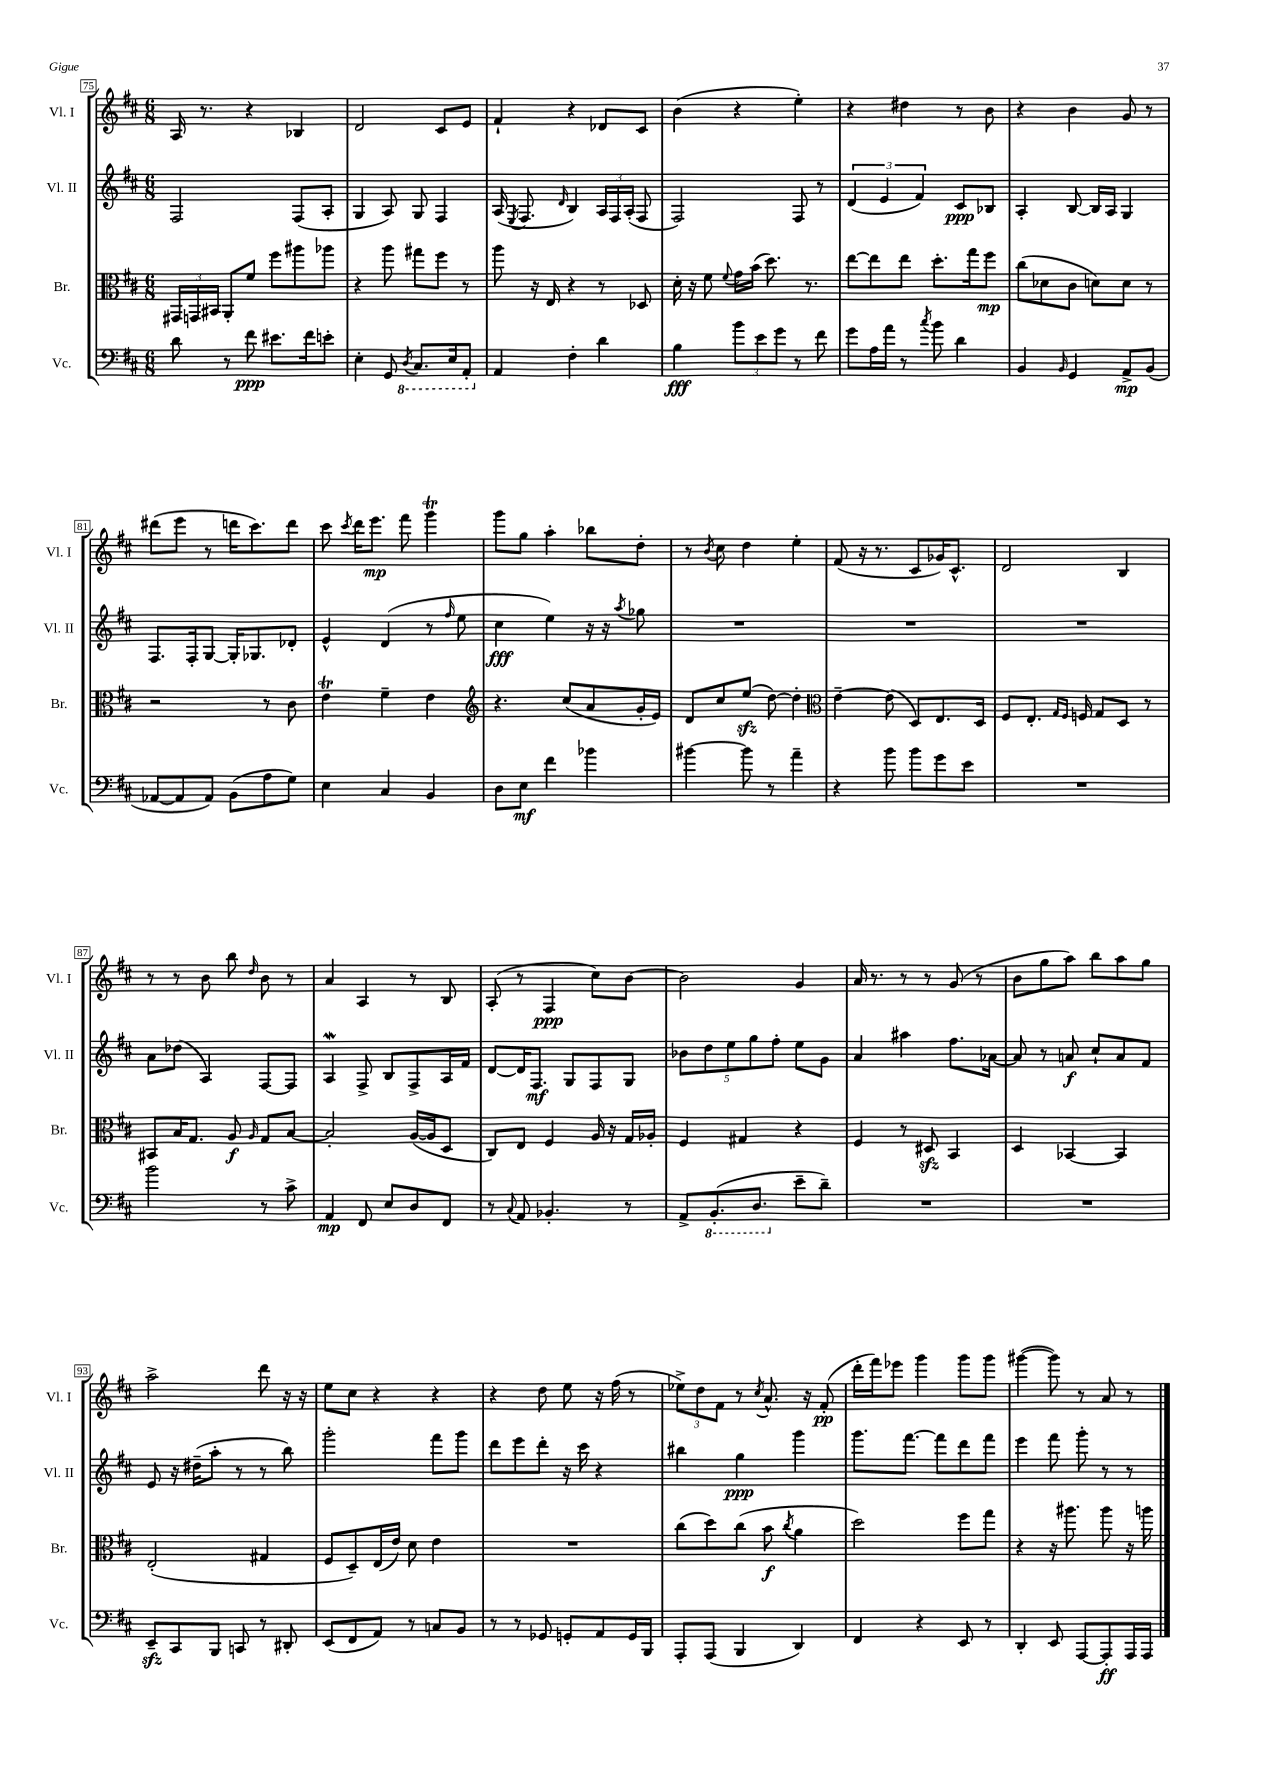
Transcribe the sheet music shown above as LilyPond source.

<<
\new StaffGroup <<
\new Staff = "s0" \with { instrumentName = "Vl. I" shortInstrumentName = "Vl. I" } {
    \clef treble \key d \major \numericTimeSignature \time 6/8
    \autoBeamOff a16 r8. r4 bes4 |
    d'2 cis'8[ e'8] |
    fis'4-! r4 des'8[ cis'8] |
    b'4( r4 e''4-.) |
    r4 dis''4 r8 b'8 |
    r4 b'4 g'8 r8 |
    dis'''8[( e'''8] r8 d'''16[ cis'''8.) d'''8] |
    cis'''8 \acciaccatura { cis'''8 } d'''16[ e'''8.]\mp fis'''8 g'''4\trill |
    g'''8[ g''8] a''4-. bes''8[ d''8]-. |
    r8 \acciaccatura { b'8 } cis''8 d''4 e''4-. |
    fis'8( r16 r8. cis'8[ ges'16) cis'8.]-^ |
    d'2 b4 |
    r8 r8 b'8 b''8 \grace { d''16 } b'8 r8 |
    a'4 a4 r8 b8 |
    a8-.( r8 fis4\ppp cis''8[) b'8]~ |
    b'2 g'4 |
    a'16 r8. r8 r8 g'8( r8 |
    b'8[ g''8 a''8]) b''8[ a''8 g''8] |
    a''2-> d'''8 r16 r16 |
    e''8[ cis''8] r4 r4 |
    r4 d''8 e''8 r16 fis''16( r8 |
    \tuplet 3/2 { ees''8[->) d''8 fis'8] } r8 \acciaccatura { cis''8 } a'8.-^ r16 fis'8-.\pp( |
    d'''16[-. fis'''16) ees'''8] g'''4 g'''8[ g'''8] |
    gis'''4~( gis'''8) r8 a'8 r8 \bar "|." |
}
\new Staff = "s1" \with { instrumentName = "Vl. II" shortInstrumentName = "Vl. II" } {
    \clef treble \key d \major \numericTimeSignature \time 6/8
    \autoBeamOff fis2 fis8[( a8]-. |
    g4 a8) g8 fis4 |
    a16( \acciaccatura { e8 } fis8. \grace { d'16 } b4) \tuplet 3/2 { a16[ fis16 a16]-.( } fis8 |
    fis2) fis8 r8 |
    \tuplet 3/2 { d'4( e'4 fis'4) } cis'8[\ppp bes8] |
    a4-. b8~ b16[ a16] g4 |
    fis8.[ fis16-. g8]~ g16[-. ges8. des'8]-. |
    e'4-^ d'4( r8 \grace { fis''16 } e''8 |
    cis''4\fff e''4) r16 r16 \acciaccatura { a''8 } ges''8 |
    R2. |
    R2. |
    R2. |
    a'8[ des''8]( a4) fis8[~ fis8] |
    a4\mordent fis8-> b8[ fis8-> a16 fis'16] |
    d'8[~ d'16 fis8.]\mf g8[ fis8 g8] |
    \tuplet 5/4 { bes'8[ d''8 e''8 g''8 fis''8]-. } e''8[ g'8] |
    a'4 ais''4 fis''8.[ aes'16]~ |
    aes'8 r8 a'8\f cis''8[-! a'8 fis'8] |
    e'8 r16 dis''16[--( a''8]-. r8 r8 b''8) |
    g'''2-. fis'''8[ g'''8] |
    d'''8[ e'''8 d'''8]-. r16 cis'''16 r4 |
    bis''4 g''4\ppp g'''4 |
    g'''8.[ fis'''8.]~ fis'''8[ d'''8 fis'''8] |
    e'''4 fis'''8 g'''8-. r8 r8 \bar "|." |
}
\new Staff = "s2" \with { instrumentName = "Br." shortInstrumentName = "Br." } {
    \clef alto \key d \major \numericTimeSignature \time 6/8
    \autoBeamOff \tuplet 3/2 { gis,16[ g,16 bis,16] } a,8[-. fis'8] fis''8[ ais''8 aes''8] |
    r4 a''8 gis''8[ fis''8] r8 |
    a''8 r16 e16 r4 r8 des8 |
    d'16-. r16 fis'8 \appoggiatura { fis'8 } g'16[ b'16]( d''8.) r8. |
    e''8[~ e''8 e''8] d''8.[-. g''16 fis''8]\mp |
    cis''8[( des'8 cis'8] d'8[) d'8] r8 |
    r2 r8 cis'8 |
    e'4\trill fis'4-- e'4 |
    \clef treble r4. cis''8[( a'8 g'16-. e'16]) |
    d'8[ cis''8 e''8]\sfz( d''8~) d''4-. |
    \clef alto e'4~-- e'8( d8[) e8. d16] |
    fis8[ e8.]-. \grace { g16[ fis16] } f16 g8[ d8] r8 |
    bis,8[ b16 g8.] a8\f \grace { a16 } g8[ b8]~ |
    b2-. a16[~( a16 d8] |
    cis8[) e8] fis4 a16 r16 g16[ aes16]-. |
    fis4 gis4 r4 |
    fis4 r8 dis8\sfz b,4 |
    d4 bes,4~ bes,4 |
    e2-.( gis4 |
    fis8[ d8--) e16( e'16]) d'8 e'4 |
    R2. |
    cis''8[( d''8) cis''8]( b'8\f \acciaccatura { cis''8 } a'4 |
    d''2) fis''8[ g''8] |
    r4 r16 ais''8. ais''8 r16 a''16 \bar "|." |
}
\new Staff = "s3" \with { instrumentName = "Vc." shortInstrumentName = "Vc." } {
    \clef bass \key d \major \numericTimeSignature \time 6/8
    \autoBeamOff d'8 r8 fis'8\ppp eis'8.[ fis'16 e'8]-. |
    e4-. g,8 \ottava #-1 \acciaccatura { d,8 } cis,8.[ e,16 a,,8]-. \ottava #0 |
    a,4 fis4-. d'4 |
    b4\fff \tuplet 3/2 { b'8[ e'8 g'8] } r8 fis'8 |
    g'8[ a16 a'16] r8 \acciaccatura { cis''8 } b'8 d'4 |
    b,4 \grace { b,16 } g,4 a,8[->\mp b,8]( |
    aes,8[~ aes,8 aes,8]) b,8[( a8 g8]) |
    e4 cis4 b,4 |
    d8[ e8]\mf fis'4 bes'4 |
    bis'4~ bis'8 r8 a'4-- |
    r4 b'8 b'8[ g'8 e'8] |
    R2. |
    b'2 r8 cis'8-> |
    a,4\mp fis,8 e8[ d8 fis,8] |
    r8 \appoggiatura { cis8 } a,8 bes,4.-. r8 |
    a,8[-> \ottava #-1 b,,8.-.( d,8.] \ottava #0 e'8[-- d'8]--) |
    R2. |
    R2. |
    e,8[--\sfz cis,8 b,,8] c,8 r8 dis,8-. |
    e,8[( fis,8 a,8]) r8 c8[ b,8] |
    r8 r8 ges,8 g,8[-. a,8 g,16 b,,16] |
    a,,8[-. a,,8]( b,,4 d,4) |
    fis,4 r4 e,8 r8 |
    d,4-. e,8 a,,8[~ a,,8-.\ff a,,16 a,,16] \bar "|." |
}
>>
>>
\layout { \context { \Score currentBarNumber = #75 \override BarNumber.stencil = #(make-stencil-boxer 0.1 0.3 ly:text-interface::print) } }
